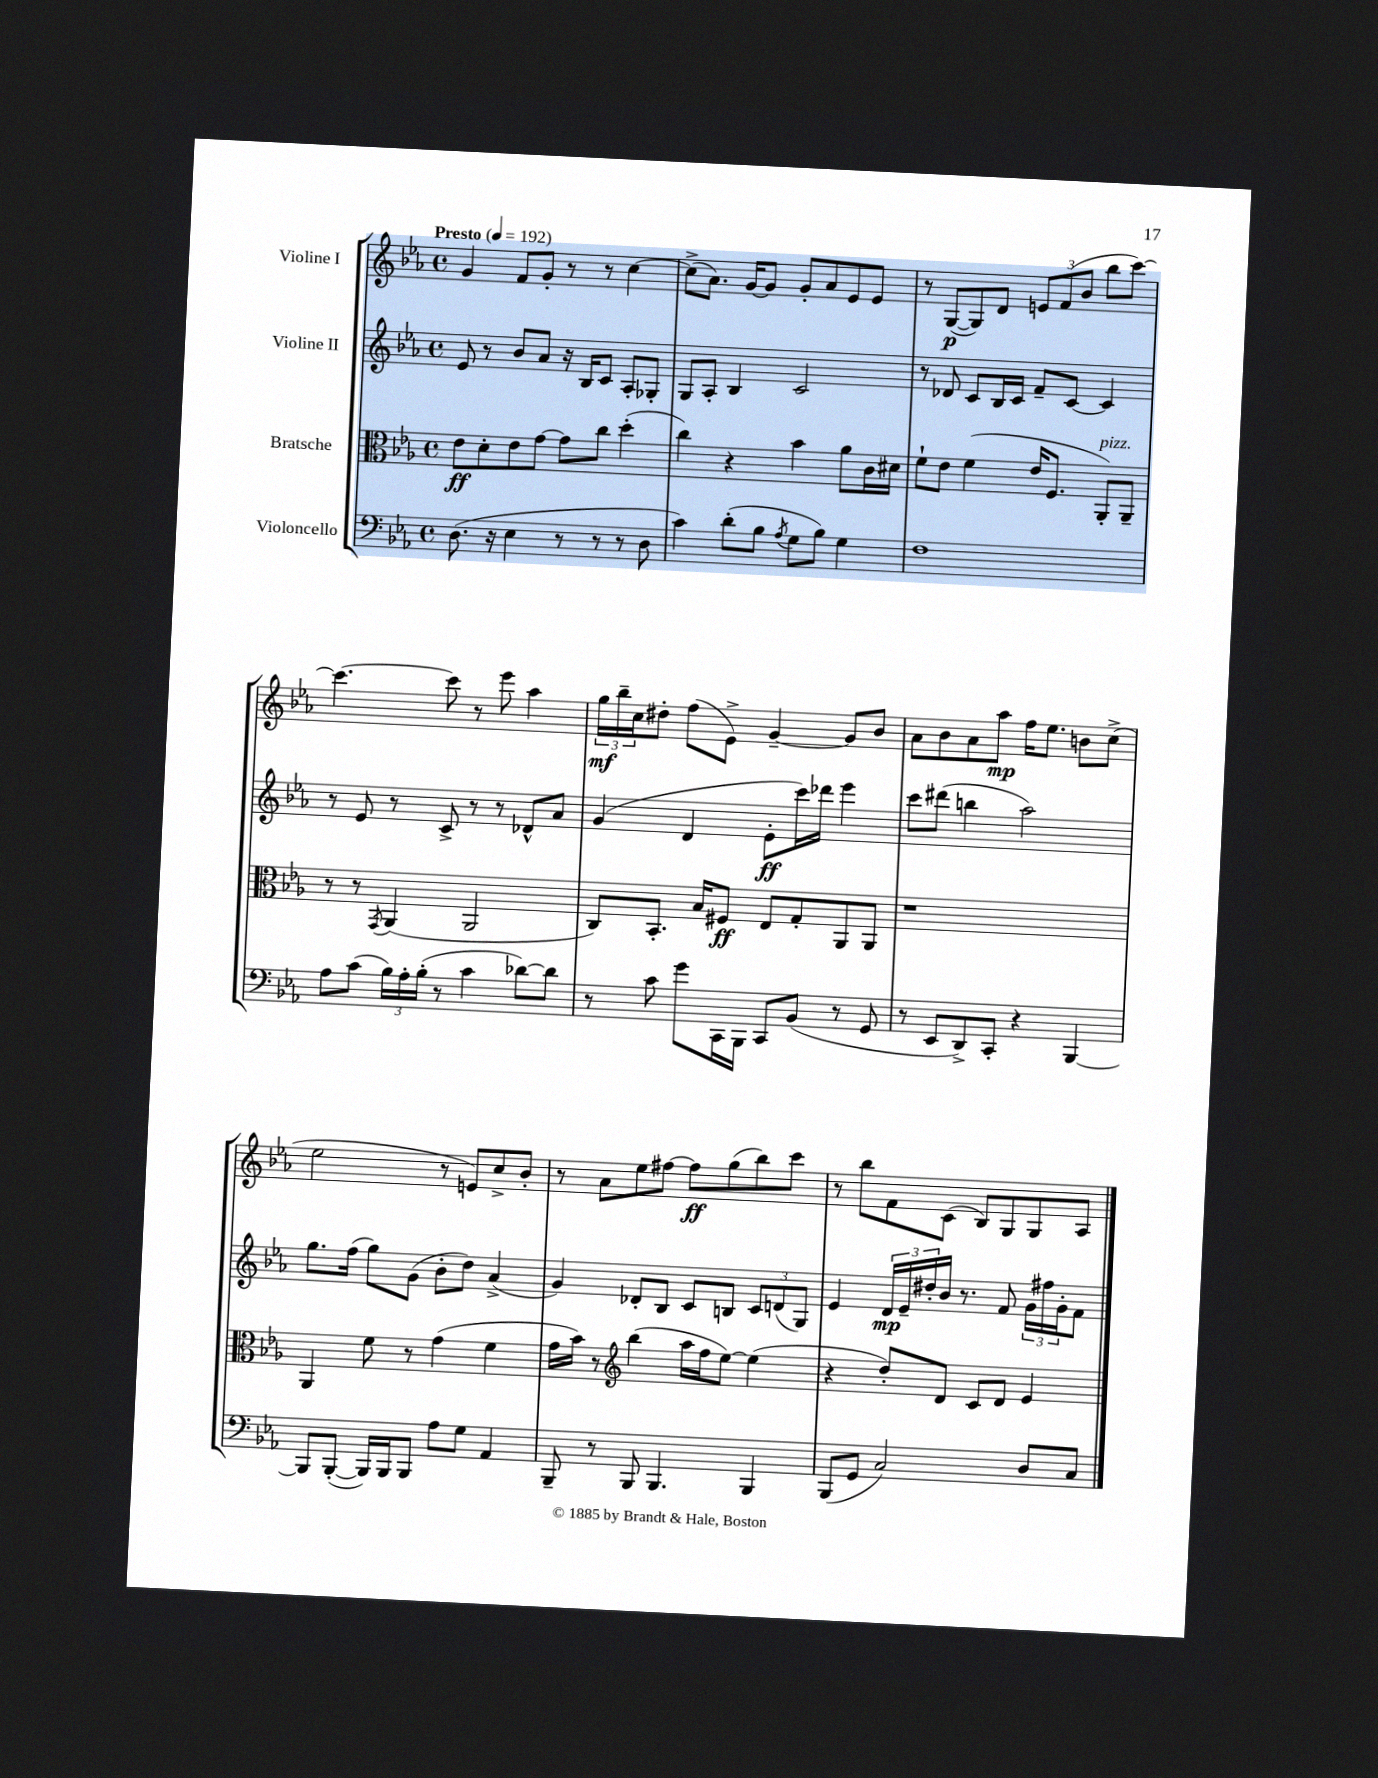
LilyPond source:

<<
\new StaffGroup <<
\new Staff = "s0" \with { instrumentName = "Violine I" } {
    \clef treble \key ees \major \defaultTimeSignature \time 4/4 \tempo "Presto" 4 = 192
    g'4 f'8 g'8-. r8 r8 c''4~ |
    c''8->( aes'8.) g'16~ g'8 g'8-. aes'8 ees'8 ees'8 |
    r8 g8~\p( g8) d'8 \tuplet 3/2 { e'8 f'8( bes'8 } bes''8 c'''8~) |
    c'''4.~ c'''8 r8 ees'''8 aes''4 |
    \tuplet 3/2 { g''16\mf bes''16-- c''16 } dis''8-. f''8( ees'8->) g'4~-- g'8 bes'8 |
    aes'8 bes'8 aes'8 aes''8\mp f''16 ees''8. b'8 c''8->( |
    ees''2 r8 e'8) c''8-> bes'8-. |
    r8 aes'8 ees''8 fis''8~ fis''8\ff g''8( bes''8) c'''8 |
    r8 bes''8 f'8 c'8( bes8) g8 g8 aes8 \bar "|." |
}
\new Staff = "s1" \with { instrumentName = "Violine II" } {
    \clef treble \key ees \major \defaultTimeSignature \time 4/4
    ees'8 r8 bes'8 aes'8 r16 bes16 c'8 aes8-. ges8-. |
    g8 aes8-. bes4 c'2 |
    r8 des'8 c'8 bes16 c'16 f'8-- c'8~ c'4 |
    r8 ees'8 r8 c'8-> r8 r8 des'8-^ aes'8 |
    g'4( d'4 ees'8-.\ff c'''16) des'''16 ees'''4 |
    c'''8 dis'''8( b''4 aes''2) |
    g''8. f''16( g''8) g'8( bes'8-. d''8) aes'4->( |
    g'4) des'8-. bes8 c'8 b8 \tuplet 3/2 { c'8 d'8( g8) } |
    ees'4 \tuplet 3/2 { d'16\mp ees'16-- dis''16-. } bes'16 r8. f'8 \tuplet 3/2 { g'16 fis''16 g'16-. } f'8 \bar "|." |
}
\new Staff = "s2" \with { instrumentName = "Bratsche" } {
    \clef alto \key ees \major \defaultTimeSignature \time 4/4
    ees'8\ff d'8-. ees'8 g'8~ g'8 c''8 d''4-.( |
    c''4) r4 bes'4 aes'8 c'16 dis'16 |
    f'8-! ees'8 f'4( ees'16 f8. aes,8-.^\markup { \italic "pizz." }) aes,8-- |
    r8 r8 \acciaccatura { g,8 } aes,4( aes,2 |
    c8) bes,8.-. bes16 fis8\ff ees8 g8-. aes,8 aes,8 |
    r1 |
    aes,4 f'8 r8 g'4( f'4 |
    g'16 bes'16) r8 \clef treble bes''4( aes''16 f''16 ees''8~) ees''4( |
    r4 d''8-.) d'8 c'8 d'8 ees'4 \bar "|." |
}
\new Staff = "s3" \with { instrumentName = "Violoncello" } {
    \clef bass \key ees \major \defaultTimeSignature \time 4/4
    d8.( r16 ees4 r8 r8 r8 d8 |
    c'4) d'8-.( bes8 \acciaccatura { aes8 } g8 bes8) g4 |
    f1 |
    aes8 c'8( \tuplet 3/2 { bes16) aes16-. bes16-.( } r8 c'4 des'8~) des'8 |
    r8 c'8 g'8 c,16 bes,,16 c,8 bes,8( r8 g,8 |
    r8 ees,8 d,8->) c,8-. r4 bes,,4~ |
    bes,,8 bes,,8~-.( bes,,16) bes,,16 bes,,8 aes8 g8 aes,4 |
    bes,,8-- r8 bes,,8 bes,,4. bes,,4 |
    bes,,8( g,8 c2) d8 c8 \bar "|." |
}
>>
>>
\layout { \context { \Score \remove "Bar_number_engraver" } }
